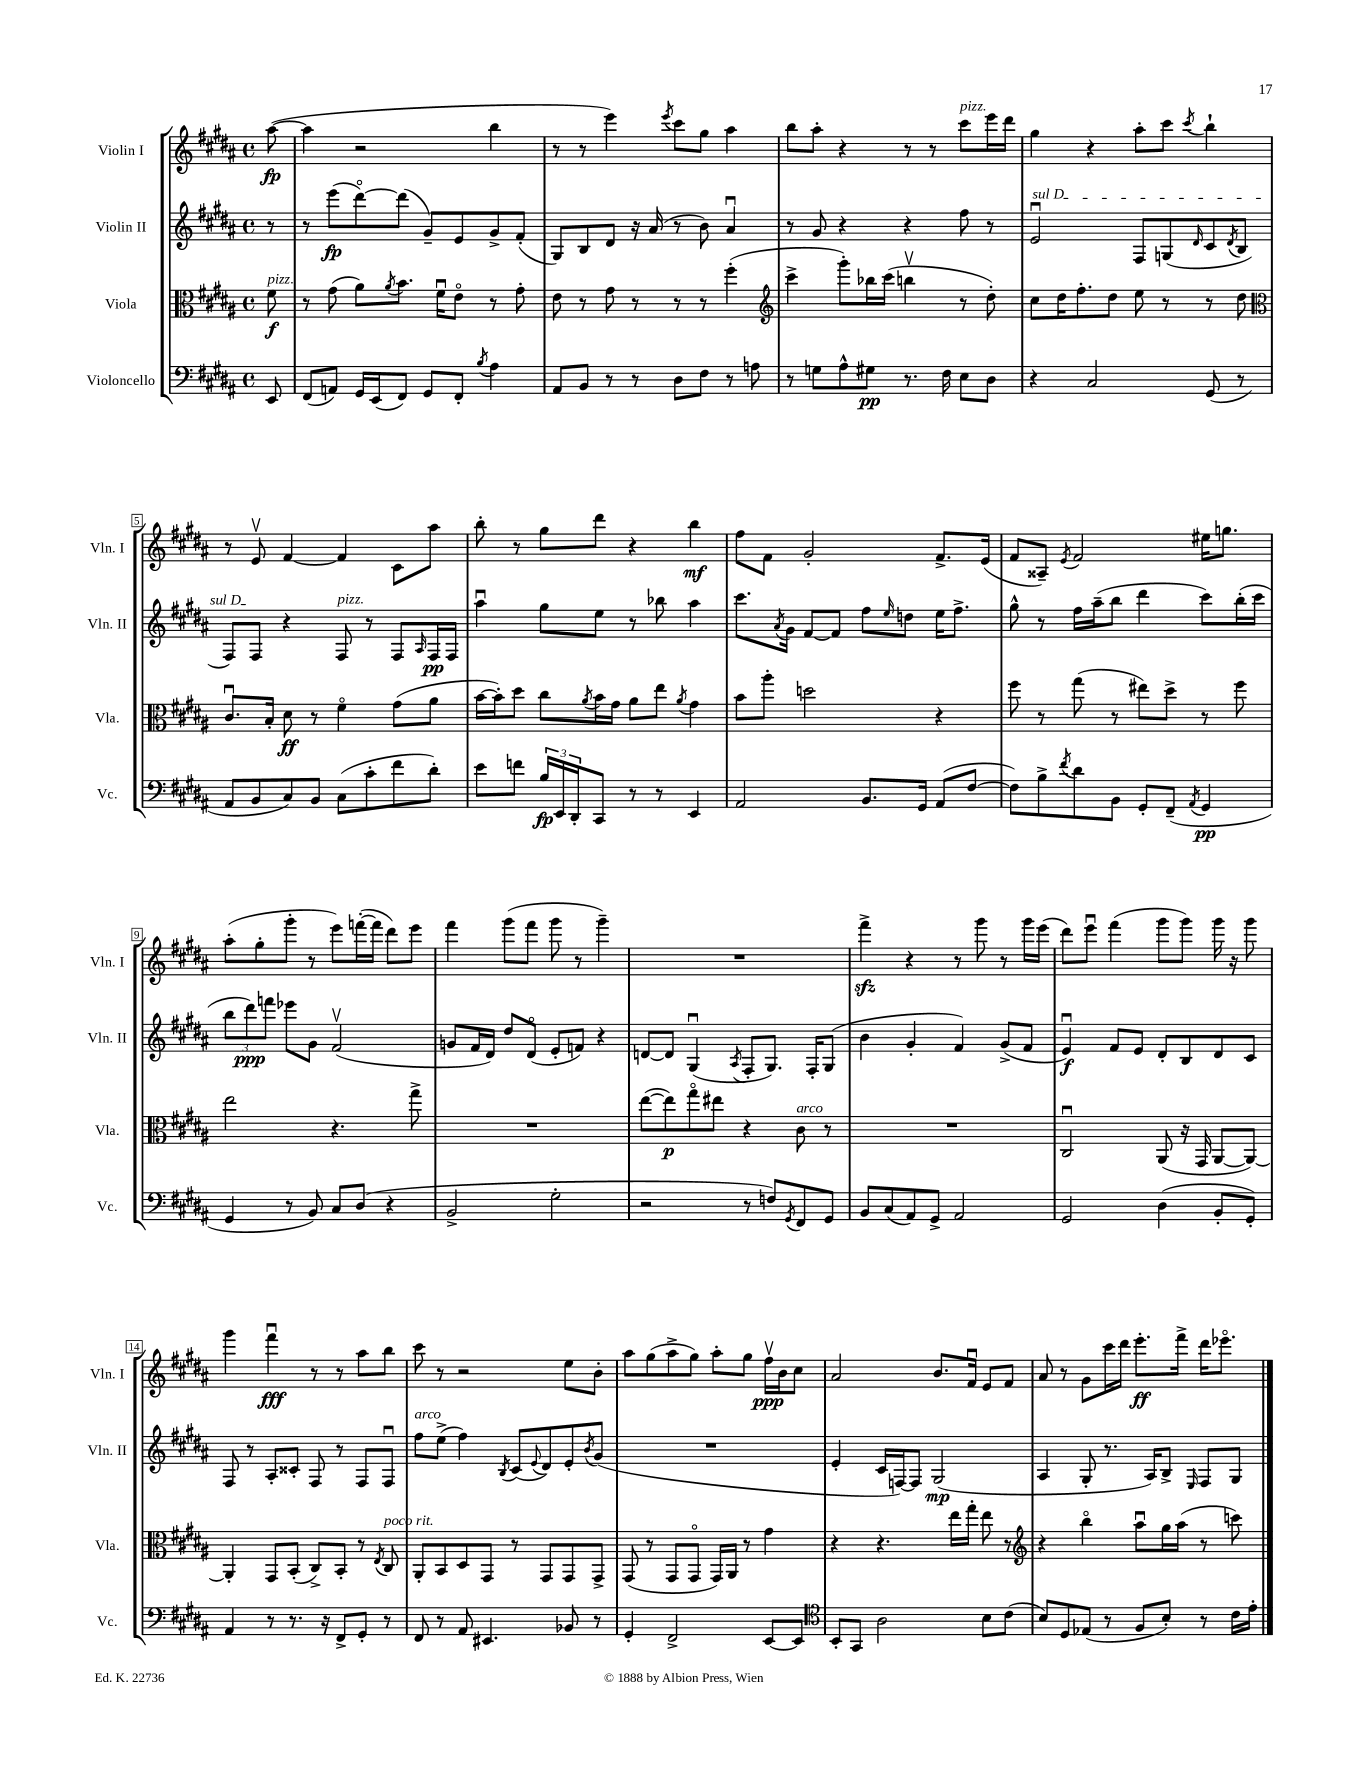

**kern	**kern	**kern	**kern
*staff4	*staff3	*staff2	*staff1
*clefF4	*clefC3	*clefG2	*clefG2
*k[f#c#g#d#a#]	*k[f#c#g#d#a#]	*k[f#c#g#d#a#]	*k[f#c#g#d#a#]
*M4/4	*M4/4	*M4/4	*M4/4
*met(c)	*met(c)	*met(c)	*met(c)
8EE	8f#	8r	([8aa#
=	=	=	=
(8FF#	8r	8r	4aa#]
8AA)	(8g#	(8eee	.
16GG#	8a#)	[8ddd#o)	2r
(16EE	.	.	.
.	8qa#	.	.
8FF#)	8.b	(8ddd#]	.
8GG#	.	8g#~)	.
.	16f#u	.	.
8FF#'	8eo	8e	.
8qB	.	.	.
4A#	8r	8g#^	4bb
.	8g#'	(8f#'	.
=	=	=	=
8AA#	8e	8G#)	8r
8BB	8r	8B	8r
8r	8g#	8d#	4eee)
8r	8r	16r	.
.	.	(16a#	.
.	.	.	8qeee
8D#	8r	8r	8ccc#
8F#	8r	8b)	8gg#
8r	(4ff#'	4a#u	4aa#
8A	.	.	.
=	=	=	=
*	*clefG2	*	*
8r	4ccc#^	8r	8bb
8G	.	8g#	8aa#'
8A#^^	8ggg#')	4r	4r
8G#	16bb-	.	.
.	(16ccc#	.	.
8.r	4bbv	4r	8r
.	.	.	8r
16F#	.	.	.
8E	8r	8ff#	8ccc#
8D#	8dd#')	8r	16eee
.	.	.	16ddd#
=	=	=	=
4r	8cc#	2eu	4gg#
.	16dd#	.	.
.	8.ff#'	.	.
2C#	.	.	4r
.	8dd#	.	.
.	8ee	8F#	8aa#'
.	8r	(8G	8ccc#
.	.	16qqd#	8qccc#
(8GG#	8r	8c#	4bb`
.	.	8qd#	.
8r	8dd#	8B	.
=	=	=	=
*	*clefC3	*	*
8AA#	8.c#u	8F#)	8r
8BB	.	8F#	8ev
.	16B'	.	.
8C#)	8d#	4r	[4f#
8BB	8r	.	.
(8C#	4f#o	8F#	4f#]
8c#'	.	8r	.
8f#	(8g#	8F#	8c#
.	.	16qqA#	.
8d#')	8a#	16F#	8aa#
.	.	16F#	.
=	=	=	=
8e	[16b	4aa#u	8bb'
.	16b'])	.	.
8f	8dd#	.	8r
24B	8cc#	8gg#	8gg#
24EE	.	.	.
24DD#'	.	.	.
.	8qa#	.	.
8CC#	16b	8ee	8ddd#
.	16g#	.	.
8r	8a#	8r	4r
8r	8ee	8bb-	.
.	8qa#	.	.
4EE	4g#	4aa#	4bb
=	=	=	=
2AA#	8b	8.ccc#	8ff#
.	8aa#'	.	8f#
.	.	8qa#	.
.	.	16g#	.
.	2dd	[8f#	2g#'
.	.	8f#]	.
8.BB	.	8ff#	.
.	.	16qqee	.
.	.	8dd	.
16GG#	.	.	.
(8AA#	4r	16ee	8.f#^
.	.	8.ff#^	.
[8F#	.	.	.
.	.	.	(16e
=	=	=	=
8F#])	8ff#	8gg#^^	8f#
8B^	8r	8r	8A##~)
8qf#	.	.	8qe
8d#	(8gg#	16ff#	2f#
.	.	(16aa#~	.
8BB	8r	8bb	.
8GG#'	8ee#)	4ddd#	.
(8FF#~	8dd#^	.	.
8qAA#	.	.	.
4GG#	8r	8ccc#)	16ee#
.	.	.	8.gg
.	8ff#	(16bb'	.
.	.	16ccc#	.
=	=	=	=
4GG#	2ee	12bb	(8aa#'
.	.	12ddd#)	.
.	.	.	8gg#'
.	.	12fff	.
8r	.	8eee-	8ggg#'
8BB)	.	8g#	8r
8C#	4.r	(2f#v	8eee)
(8D#	.	.	([16fff'
.	.	.	16fff]
4r	.	.	8ddd#)
.	8gg#^	.	8eee
=	=	=	=
2BB^	1r	8g	4fff#
.	.	16f#	.
.	.	16d#)	.
.	.	8dd#	(8ggg#
.	.	(8d#o	8fff#
2G#'	.	8e'	8ggg#
.	.	8f)	8r
.	.	4r	4ggg#~)
=	=	=	=
2r	([8ee	[8d	1r
.	8ee])	8d]	.
.	8gg#o	(4G#u	.
.	8ee#	.	.
.	.	8qA#	.
8r	4r	8F#'	.
8F)	.	8.G#)	.
8qGG#	.	.	.
8FF#	8c#	.	.
.	.	16F#'	.
8GG#	8r	(8G#	.
=	=	=	=
8BB	1r	4b	4fff#^
(8C#	.	.	.
8AA#)	.	4g#'	4r
8GG#^	.	.	.
2AA#	.	4f#)	8r
.	.	.	8ggg#
.	.	(8g#^	8r
.	.	8f#	16ggg#
.	.	.	(16eee
=	=	=	=
2GG#	2C#u	4eu)	8ddd#)
.	.	.	8eeeu
.	.	8f#	(4fff#
.	.	8e	.
(4D#	(8AA#	8d#'	8ggg#
.	16r	8B	8ggg#)
.	16GG#	.	.
8BB'	[8AA#	8d#	16ggg#
.	.	.	16r
8GG#')	8AA#_)	8c#	8ggg#
=	=	=	=
4AA#	4AA#']	8F#	4ggg#
.	.	8r	.
8r	8GG#	8A#'	4fff#u
8.r	(8BB'	8c##'	.
.	8C#^)	8F#	8r
16r	.	.	.
8FF#^	8BB'	8r	8r
8GG#'	8r	8F#	8aa#
.	8qE	.	.
8r	8C#	8F#u	8bb
=	=	=	=
8FF#	8AA#'	8ff#	8ccc#
8r	8BB	(8ee^	8r
8AA#	8D#	4ff#)	2r
4.EE#	8GG#	.	.
.	.	8qB	.
.	8r	(8c#	.
.	.	8qqe	.
.	8GG#	8d#)	.
8BB-	8GG#	8e'	8ee
.	.	8qb	.
8r	8GG#^	(8g#	8b'
=	=	=	=
4GG#'	(8GG#	1r	8aa#
.	8r	.	(8gg#
2FF#^	8GG#	.	8aa#^
.	8GG#o	.	8gg#)
.	16GG#)	.	8aa#'
.	16AA#	.	.
.	8r	.	8gg#
[8EE	4g#	.	16ff#v
.	.	.	16b
8EE]	.	.	8cc#
=	=	=	=
*clefC4	*	*	*
8BB'	4r	4e'	2a#
8GG#	.	.	.
2A#	4.r	16c#	.
.	.	[16F)	.
.	.	8F]	.
.	.	(2G#	8.b
.	16ee	.	.
.	16gg#'	.	16f#u
8B	8ee	.	8e
(8c#	8r	.	8f#
=	=	=	=
*	*clefG2	*	*
8B)	4r	4A#	8a#
8D#	.	.	8r
(8E-	4bbo	8G#'	8g#
8r	.	8.r	16ccc#
.	.	.	16ddd#
8F#	8aa#u	.	8.eee'
.	.	16A#)	.
8B')	16gg#	8B^	.
.	(16aa#	.	16fff#^
.	.	16qqE	.
8r	8r	8F#	16ddd#
.	.	.	8.eee-o
16c#	8ccc)	8G#	.
16e'	.	.	.
==	==	==	==
*-	*-	*-	*-
